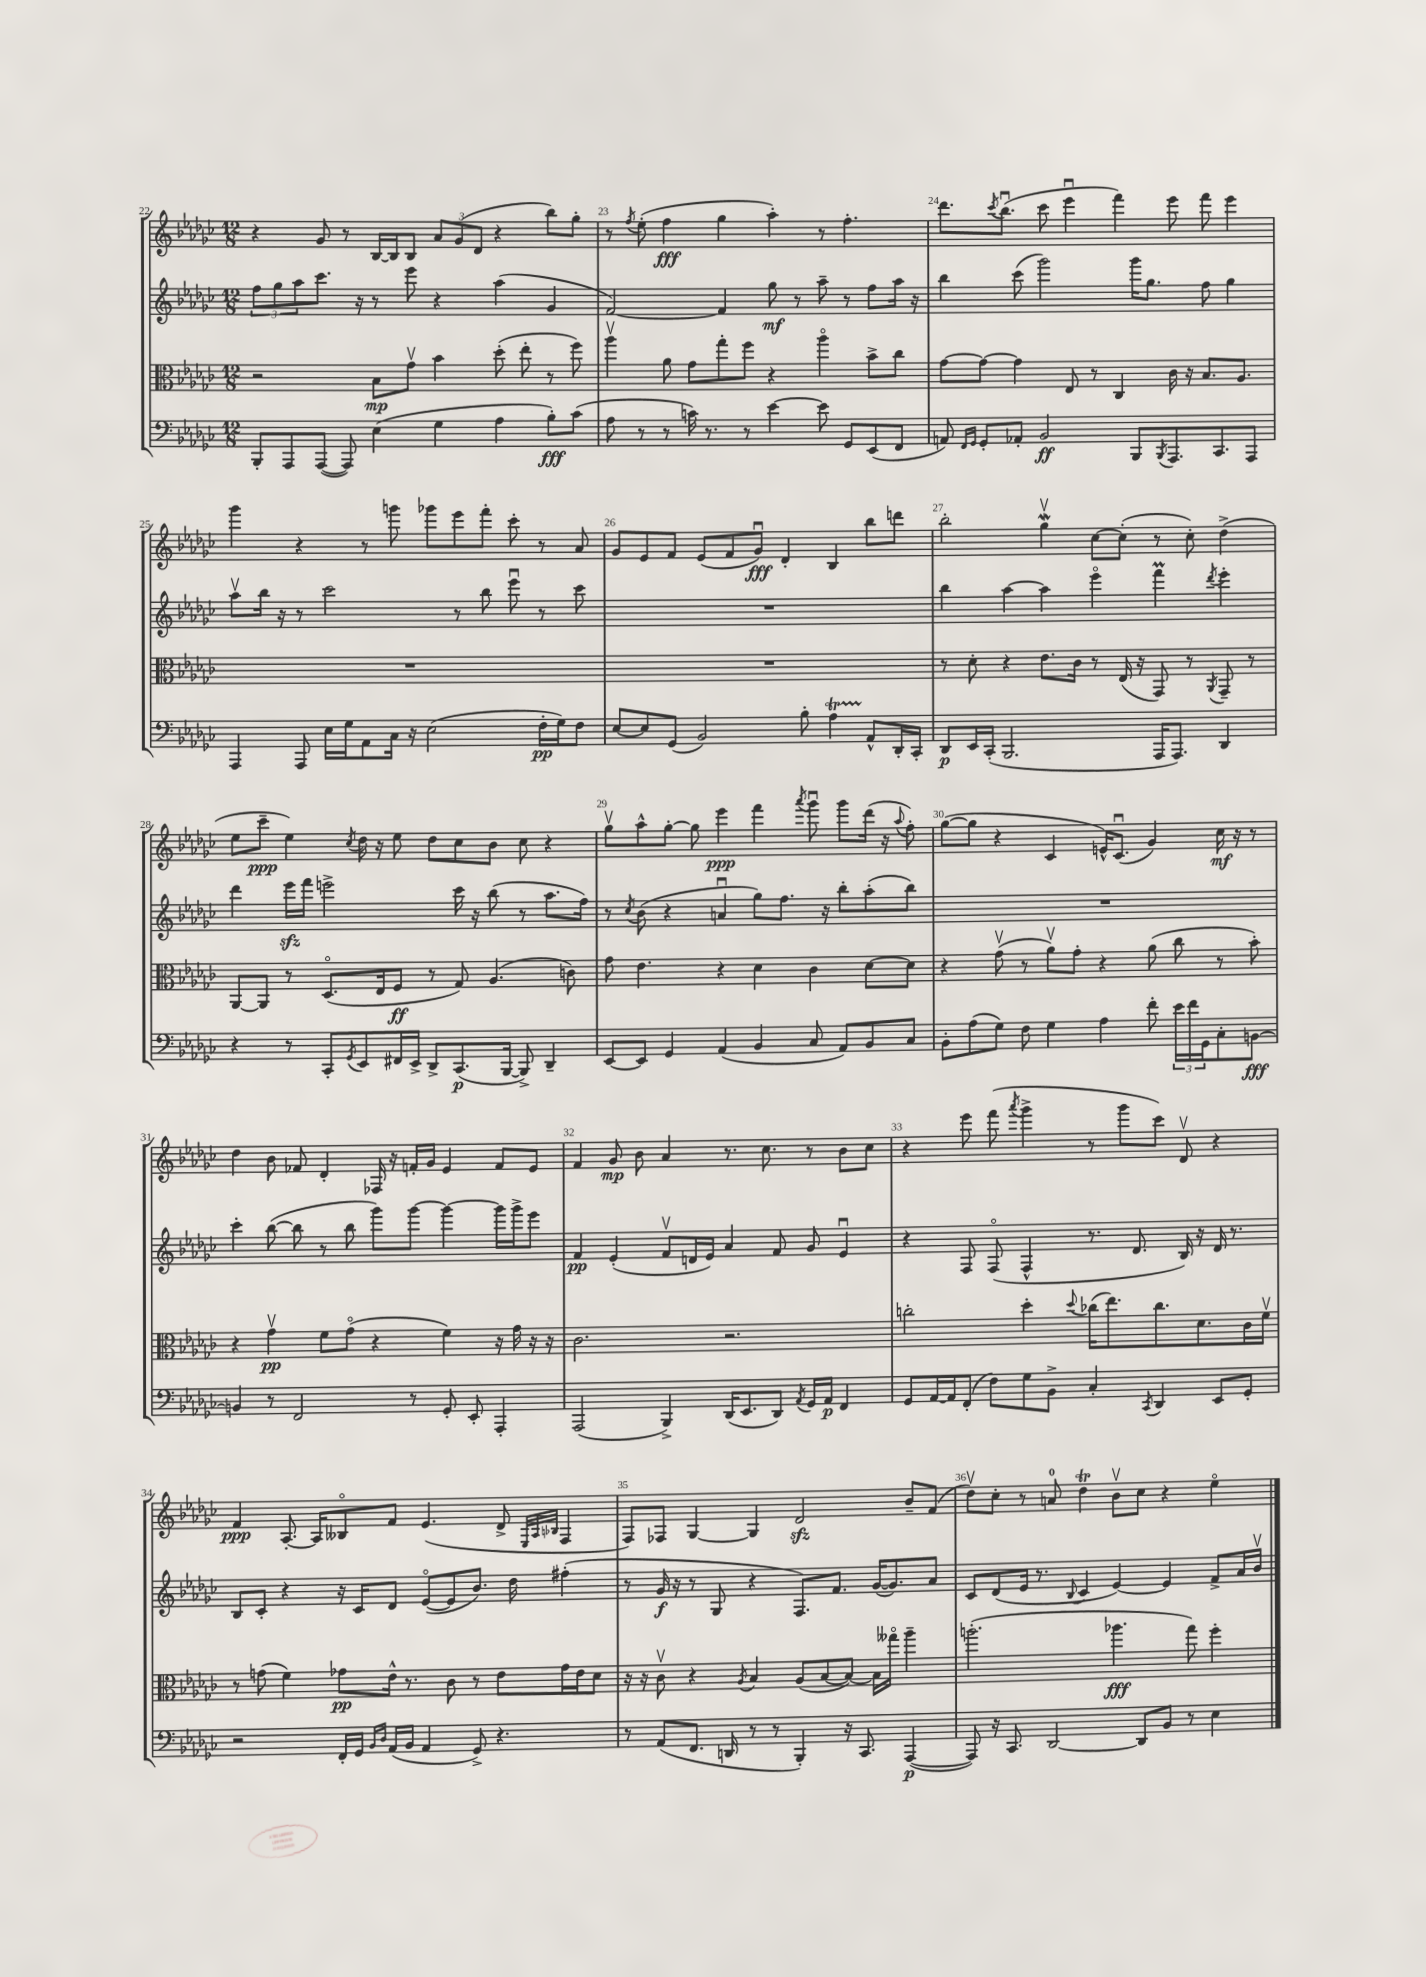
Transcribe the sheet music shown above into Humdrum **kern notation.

**kern	**kern	**kern	**kern
*staff4	*staff3	*staff2	*staff1
*clefF4	*clefC3	*clefG2	*clefG2
*k[b-e-a-d-g-c-]	*k[b-e-a-d-g-c-]	*k[b-e-a-d-g-c-]	*k[b-e-a-d-g-c-]
*M12/8	*M12/8	*M12/8	*M12/8
8BBB-'	2r	12ff	4r
.	.	12gg-	.
8AAA-	.	.	.
.	.	12aa-	.
([8AAA-	.	8.ccc-	8g-
8AAA-])	.	.	8r
.	.	16r	.
(4E-	8B-	8r	[16B-
.	.	.	16B-]
.	8g-v	8eee-	8B-
4G-	4b-	4r	12a-
.	.	.	(12g-
.	.	.	12d-
4A-	(8dd-'	(4aa-	4r
.	8ee-'	.	.
8B-')	8r	4g-	8bb-)
(8c-	8ff)	.	8gg-'
=	=	=	=
8A-	4aa-v	[2f)	8r
.	.	.	8qff
8r	.	.	(8ee-'
8r	8a-	.	4ff
16c)	8g-	.	.
8.r	.	.	.
.	8gg-'	4f]	4gg-
8r	8ff	.	.
[4e-	4r	8gg-	4aa-')
.	.	8r	.
8e-]	4aa-o	8aa-~	8r
8GG-	.	8r	4.ff'
(8EE-	8b-^	8ff	.
8FF	8cc-	16aa-	.
.	.	16r	.
=	=	=	=
8AA)	[8g-	4bb-	8.ddd-
16qqFF	.	.	.
16qqGG-	.	.	.
8GG-'	8g-_	.	.
.	.	.	8qccc-
.	.	.	(8.bb-u
8AA-'	4g-]	(8ccc-	.
2BB-	.	2ggg-)	8ccc-
.	8E-	.	4eee-u
.	8r	.	.
.	4C-	.	4fff)
8BBB-	.	16ggg-	.
.	.	8.gg-	.
8qBBB-	.	.	.
8.AAA-	16c-	.	8eee-
.	16r	.	.
.	8.B-	8ff	8fff
8.CC-	.	.	.
.	.	4gg-	4eee-
.	8.A-	.	.
8AAA-	.	.	.
=	=	=	=
4AAA-	1.r	8aa-v	4ggg-
.	.	16bb-	.
.	.	16r	.
8AAA-	.	8r	4r
16E-	.	2ccc-	.
16G-	.	.	.
8AA-	.	.	8r
16C-	.	.	8ggg
16r	.	.	.
(2E-	.	.	8ggg-
.	.	8r	8eee-
.	.	8bb-	8fff'
.	.	8eee-u	8ccc-'
16F'	.	8r	8r
16G-)	.	.	.
8F	.	8ccc-	8a-
=	=	=	=
[8E-	1.r	1.r	8g-
8E-]	.	.	8e-
(8GG-	.	.	8f
2BB-)	.	.	(8e-
.	.	.	8f
.	.	.	8g-u)
.	.	.	4d-'
8B-'	.	.	.
4A-	.	.	4B-
8AA-^^	.	.	8bb-
16DD-'	.	.	8ddd
16CC-'	.	.	.
=	=	=	=
8DD-	8r	4bb-	2bb-'
16EE-	8d-'	.	.
(16CC-'	.	.	.
2.BBB-	4r	[4aa-	.
.	8.e-	4aa-]	4gg-v
.	16c-	.	.
.	8r	4eee-o	[8cc-
.	(16E-	.	(8cc-']
.	16r	.	.
16AAA-	8GG-)	4fff	8r
8.AAA-)	.	.	.
.	8r	.	8cc-')
.	8qAA-	8qddd-	.
4DD-	8GG-~	4eee-'	(4dd-^
.	8r	.	.
=	=	=	=
4r	[8AA-	4ddd-	8ee-
.	8AA-]	.	8ccc-~
8r	8r	16eee-	4ee-)
.	.	16fff	.
8CC-'	(8.D-o	2eee^	.
8qGG-	.	.	8qcc-
8EE-	.	.	16dd-
.	16E-	.	16r
16FF#	8F	.	8ee-
16EE-^	.	.	.
8DD-^	8r	.	8dd-
(8.CC-	8G-)	16ccc-	8cc-
.	.	16r	.
.	(4.A-	(8bb-	8b-
[16BBB-	.	.	.
8BBB-^])	.	8r	8cc-
4DD-~	.	8.aa-	4r
.	8c)	.	.
.	.	16ff)	.
=	=	=	=
[8EE-	8g-	8r	8gg-v
.	.	8qcc-	.
8EE-]	4.e-	(8b-	8aa-^^
4GG-	.	4r	[8gg-'
.	.	.	8gg-]
(4AA-	4r	4au	4eee-
4BB-	4d-	8gg-)	4fff
.	.	8.ff	.
.	.	.	8qaaa-
8C-	4c-	.	8ggg-u
.	.	16r	.
8AA-)	.	8bb-'	8ggg-
8BB-	[8d-	(8aa-'	(16ddd-
.	.	.	16r
.	.	.	8qqaa-
8C-	8d-]	8bb-)	8ff')
=	=	=	=
8BB-'	4r	1.r	([8gg-
(8A-	.	.	8gg-]
8G-)	(8g-v	.	4r
8F	8r	.	.
4G-	8a-v)	.	4c-
.	8g-'	.	.
4A-	4r	.	16e^^)
.	.	.	(8.c-u
8f'	(8a-	.	4g-)
24e-	8cc-	.	.
24f	.	.	.
24GG-	.	.	.
8C-'	8r	.	16cc-
.	.	.	16r
[8BB	8b-')	.	8r
=	=	=	=
4BB]	4r	4ccc-'	4dd-
8r	4g-v	([8bb-	8b-
2FF	.	8bb-]	8f-
.	8f	8r	4d-'
.	(8g-o	8bb-	.
.	4r	8ggg-)	16F-
.	.	.	16r
8r	.	[8ggg-	16f'
.	.	.	16g-
8GG-'	4f)	4ggg-_	4e-
8EE-'	.	.	.
4AAA-'	16r	16ggg-]	8f
.	16g-	16ggg-^	.
.	16r	8eee-	8e-
.	16r	.	.
=	=	=	=
(2AAA-	2.c-	4f	4f
.	.	(4e-'	8g-
.	.	.	8b-
4BBB-^)	.	8fv	4a-
.	.	16d	.
.	.	16e-)	.
(16DD-	2.r	4a-	8.r
8.EE-	.	.	.
.	.	.	8.cc-
8DD-)	.	8f	.
8qAA-	.	.	.
16GG-	.	8g-	8r
16AA-	.	.	.
4FF	.	4e-u	8b-
.	.	.	8cc-
=	=	=	=
8GG-	2cc'	4r	4r
[16AA-	.	.	.
16AA-]	.	.	.
(8FF'	.	8F	8eee-
8F)	.	(8Fo	(8fff
.	.	.	8qaaa-
8G-	4dd-'	4F^^	4ggg-^
8BB-^	.	.	.
.	8qqdd-	.	.
4C-'	(16cc-	8.r	8r
.	8.ee-)	.	.
.	.	.	8ggg-
.	.	8.d-	.
8qCC-	.	.	.
4DD-	8.cc-	.	8ccc-)
.	.	16B-)	8d-v
.	8.d-	16r	.
8EE-	.	16d-	4r
.	.	8.r	.
8GG-'	16c-	.	.
.	16fv	.	.
=	=	=	=
2r	8r	8B-	4f
.	(8g	8c-'	.
.	4f)	4r	[8.A-'
.	.	.	16A-]
16FF'	8g-	16r	8B--o
16GG-	.	16c-	.
16qqBB-	.	.	.
16qqD-	.	.	.
(16AA-	16e-^^	8d-	8f
16BB-	8.r	.	.
4AA-	.	([8e-o	(4.e-
.	8c-	8e-]	.
8GG-^)	8r	8.b-)	.
4.r	8e-	.	8d-^
.	.	16dd-	.
.	.	.	32qqE-
.	.	.	32qqA-
.	.	.	32qqB-
.	16g-	(4ff#'	4F
.	16e-	.	.
.	8d-	.	.
=	=	=	=
8r	16r	8r	8F)
.	16r	.	.
(8AA-	8c-v	16g-	8F-
.	.	16r	.
8.FF	4r	8r	[4G-
.	.	8G-	.
16DD	.	.	.
.	8qA-	.	.
8r	4B-	4r	4G-]
8r	.	.	.
4BBB-')	(8A-	8.F)	2d-
.	[8B-	.	.
.	.	8.f	.
16r	8B-_)	.	.
8.CC-	.	.	.
.	16B-]	([16g-	.
.	16gg--o	8.g-])	.
([4AAA-	4aa-~	.	8b-~
.	.	8a-	(8f
=	=	=	=
8AAA-])	(2.aa'	8c-	8dd-v)
16r	.	(8d-	8cc-'
8.CC-	.	.	.
.	.	16e-	8r
.	.	8.r	.
[2DD-	.	.	8a
.	.	8qqB-	.
.	.	4c-	4dd-
.	4.aa-	[4e-)	8b-v
8DD-]	.	.	8cc-
8BB-	.	4e-]	4r
8r	8gg-)	.	.
4E-	4ff'	8f^	4ee-o
.	.	16a-	.
.	.	16b-v	.
==	==	==	==
*-	*-	*-	*-
